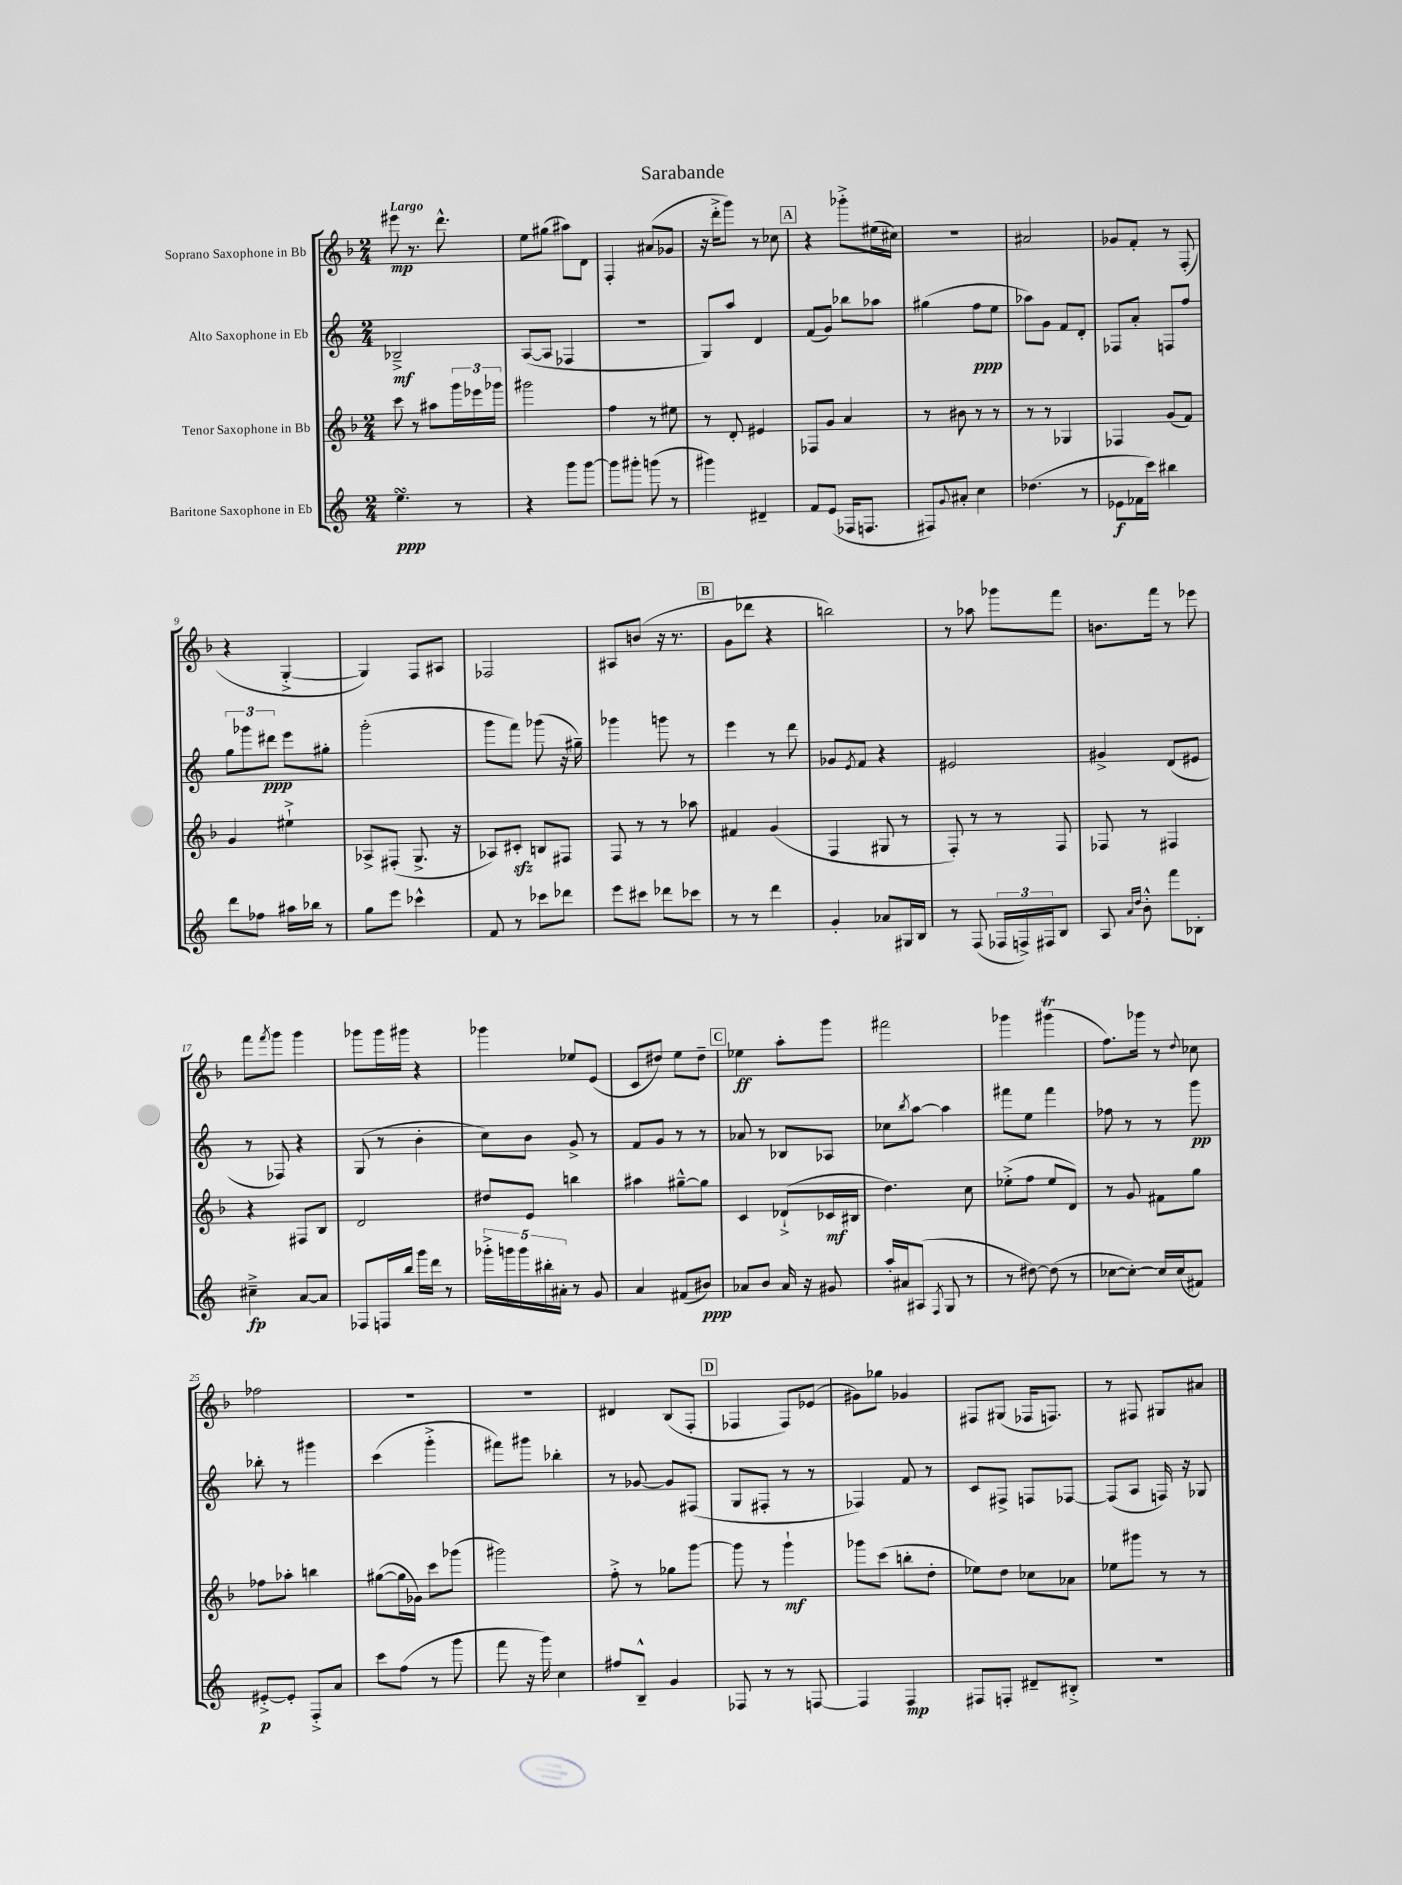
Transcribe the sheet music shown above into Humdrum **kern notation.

**kern	**dynam	**kern	**dynam	**kern	**dynam	**kern	**dynam
*part4	*part4	*part3	*part3	*part2	*part2	*part1	*part1
*staff4	*staff4	*staff3	*staff3	*staff2	*staff2	*staff1	*staff1
*I"Baritone Saxophone in Eb	*	*I"Tenor Saxophone in Bb	*	*I"Alto Saxophone in Eb	*	*I"Soprano Saxophone in Bb	*
*clefG2	*	*clefG2	*	*clefG2	*	*clefG2	*
*k[]	*	*k[b-]	*	*k[]	*	*k[b-]	*
*M2/4	*	*M2/4	*	*M2/4	*	*M2/4	*
=1	=1	=1	=1	=1	=1	=1	=1
!	!	!	!	!	!	!LO:TX:a:B:t=Largo	!
4.eesSsS\	ppp	8ccc\	.	2B-X~^/	mf	8eee#X\	mp
.	.	8r	.	.	.	8.r	.
.	.	8aa#X\L	.	.	.	.	.
.	.	.	.	.	.	8.ddd^^\	.
8r	.	24ggg\L	.	.	.	.	.
.	.	24eee-X\	.	.	.	.	.
.	.	24ggg-X\JJ	.	.	.	.	.
=2	=2	=2	=2	=2	=2	=2	=2
4r	.	2ggg#X\	.	([8A/L	.	8ee\L	.
.	.	.	.	8A/J]	.	(8gg#X\J	.
8ggg\L	.	.	.	4F-X/	.	8aa#X\L)	.
[8ggg\J	.	.	.	.	.	8d\J	.
=3	=3	=3	=3	=3	=3	=3	=3
8ggg\L]	.	4ff\	.	2r	.	4F'/	.
8ggg#X'\J	.	.	.	.	.	.	.
(8gggn\	.	8r	.	.	.	(8a#X/L	.
8r	.	8ee#X\	.	.	.	8g-X/J	.
=4	=4	=4	=4	=4	=4	=4	=4
4ggg#X\)	.	8r	.	8G/L)	.	16r	.
.	.	.	.	.	.	16ddd'^\KL	.
.	.	8d'/	.	8aa/J	.	8ggg\J)	.
4d#X~/	.	4e#X/	.	4d/	.	8r	.
.	.	.	.	.	.	8cc-X\	.
!!LO:REH:place=s1:t=A
=5	=5	=5	=5	=5	=5	=5	=5
8f/L	.	8F-X/L	.	(8f/L	.	4r	.
(8e/J	.	8g/J	.	8g/J)	.	.	.
16F-X/KL	.	4a/	.	8bb-X\L	.	8ggg-X'^\L	.
8.Fn/J	.	.	.	.	.	.	.
.	.	.	.	8aa-X\J	.	(16ee#X\L	.
.	.	.	.	.	.	16cc#X\JJ)	.
=6	=6	=6	=6	=6	=6	=6	=6
8F#X/L)	.	8r	.	(4gg#X\	.	2r	.
8qqg/	.	.	.	.	.	.	.
8a#X'/J	.	8b#X\	.	.	.	.	.
4cc\	.	8r	.	8ff\L	ppp	.	.
.	.	8r	.	8ee\J	.	.	.
=7	=7	=7	=7	=7	=7	=7	=7
(4.dd-X\	.	8r	.	8aa-X\L)	.	2a#X/	.
.	.	8r	.	8g\J	.	.	.
.	.	4G-X/	.	8f/L	.	.	.
8r	.	.	.	8d'/J	.	.	.
=8	=8	=8	=8	=8	=8	=8	=8
8e-X\L	f	4F-X/	.	8F-X/L	.	8g-X/L	.
16f-X\L	.	.	.	8a'/J	.	8f'/J	.
16ccc\JJ)	.	.	.	.	.	.	.
4bb#X\	.	(8g/L	.	8Fn/L	.	8r	.
.	.	8f/J)	.	8ff/J	.	(8F'/	.
!!LO:LB:g=z
=9	=9	=9	=9	=9	=9	=9	=9
8ddd\L	.	4g/	.	12gg\L	.	4r	.
.	.	.	.	12ggg-X\	.	.	.
8ff-X\J	.	.	.	.	.	.	.
.	.	.	.	12ddd#X\J	ppp	.	.
16aa#X\LL	.	4ee#X`^\	.	8eee\L	.	[4G'^/	.
16bb-X\JJ	.	.	.	.	.	.	.
8r	.	.	.	8gg#X'\J	.	.	.
=10	=10	=10	=10	=10	=10	=10	=10
8gg\L	.	8A-X^/L	.	(2ggg'\	.	4G/])	.
8eee\J	.	(8F#X'/J	.	.	.	.	.
4ccc-X^^\	.	8.G^/	.	.	.	8F/L	.
.	.	.	.	.	.	8A#X/J	.
.	.	16r	.	.	.	.	.
=11	=11	=11	=11	=11	=11	=11	=11
8f/	.	8A-X/L)	.	8ggg\L	.	2F-X/	.
8r	.	8c#Xzz'/J	.	8fff\J)	.	.	.
8ccc-X\L	.	8Bn/L	.	(8ggg-X\	.	.	.
8ddd-X\J	.	8F#X/J	.	16r	.	.	.
.	.	.	.	16gg#X~\)	.	.	.
=12	=12	=12	=12	=12	=12	=12	=12
8eee\L	.	8F/	.	4ggg-X\	.	8A#X/L	.
8ccc#X\J	.	8r	.	.	.	(8bn/J	.
8ddd-X\L	.	8r	.	8gggn\	.	16r	.
.	.	.	.	.	.	8.r	.
8ccc-X\J	.	8aa-X\	.	8r	.	.	.
!!LO:REH:place=s1:t=B
=13	=13	=13	=13	=13	=13	=13	=13
8r	.	4f#X/	.	4eee\	.	8g\L	.
8r	.	.	.	.	.	8ddd-X\J	.
4ddd\	.	(4g/	.	8r	.	4r	.
.	.	.	.	8ddd\	.	.	.
=14	=14	=14	=14	=14	=14	=14	=14
4g'/	.	4F/	.	8g-X/L	.	2bbn\)	.
.	.	.	.	8qe/	.	.	.
.	.	.	.	8f/J	.	.	.
8a-X/L	.	8G#X/	.	4r	.	.	.
16G#X/L	.	8r	.	.	.	.	.
16B/JJ	.	.	.	.	.	.	.
=15	=15	=15	=15	=15	=15	=15	=15
8r	.	8F'/)	.	2e#X/	.	8r	.
(8F/	.	8r	.	.	.	8aa-X\	.
24F-X/LL	.	8r	.	.	.	8ggg-X\L	.
24Fn^/)	.	.	.	.	.	.	.
24F#X/J	.	.	.	.	.	.	.
8B/J	.	8F/	.	.	.	8fff\J	.
=16	=16	=16	=16	=16	=16	=16	=16
8A/	.	8F-X/	.	4g#X^/	.	8.bn\L	.
16qqa/LL	.	.	.	.	.	.	.
16qqdd/JJ	.	.	.	.	.	.	.
8b'^^\	.	8r	.	.	.	.	.
.	.	.	.	.	.	16fff\Jk	.
8fff\L	.	4F#X/	.	(8d/L	.	8r	.
8B-X'\J	.	.	.	8e#X/J	.	8eee-X\	.
!!LO:LB:g=z
=17	=17	=17	=17	=17	=17	=17	=17
4cc#X~^\	fp	4r	.	8r	.	8fff\L	.
.	.	.	.	.	.	8qfff/	.
.	.	.	.	8F-X/)	.	8ggg\J	.
[8a/L	.	8F#X/L	.	4r	.	4ggg\	.
8a/J]	.	8B-/J	.	.	.	.	.
=18	=18	=18	=18	=18	=18	=18	=18
8F-X/L	.	2d/	.	(8G/	.	8ggg-X\L	.
16Fn/L	.	.	.	8r	.	16ggg-\L	.
16bb/JJ	.	.	.	.	.	16ggg#X\JJ	.
16ggg\LL	.	.	.	4b'\	.	4r	.
16ddd\JJ	.	.	.	.	.	.	.
8r	.	.	.	.	.	.	.
=19	=19	=19	=19	=19	=19	=19	=19
20ggg-X'^\LL	.	8dd#X/L	.	8cc\L)	.	4ggg-X\	.
20gggn\	.	.	.	.	.	.	.
20ggg\	.	.	.	.	.	.	.
.	.	8e/J	.	8b\J	.	.	.
20bb#X'\	.	.	.	.	.	.	.
20a#X'\JJ	.	.	.	.	.	.	.
8r	.	4bbn\	.	8g^/	.	8ee-X/L	.
8g/	.	.	.	8r	.	(8e/J	.
=20	=20	=20	=20	=20	=20	=20	=20
4a/	.	4aa#X\	.	8f/L	.	8c/L	.
.	.	.	.	8g/J	.	8dd#X/J)	.
(8f#X/L	.	[8gg#X~^^\L	.	8r	.	8ee\L	.
8b#X/J)	ppp	8gg#\J]	.	8r	.	8dd#~\J	.
!!LO:REH:place=s1:t=C
=21	=21	=21	=21	=21	=21	=21	=21
8a-X/L	.	4c/	.	8a-X/	.	4ee-X\	ff
8b/J	.	.	.	8r	.	.	.
16a-/	.	(8d-X`^/L	.	8B-X/L	.	8aa'\L	.
16r	.	.	.	.	.	.	.
8g#X/	.	16c-X/L	mf	8A-X/J	.	8ggg\J	.
.	.	16B#X/JJ	.	.	.	.	.
=22	=22	=22	=22	=22	=22	=22	=22
16aa'/LL	.	4.dd\)	.	8cc-X\L	.	2fff#X\	.
16a#X/J	.	.	.	.	.	.	.
.	.	.	.	8qbb/	.	.	.
(8A#X/J	.	.	.	[8aa\J	.	.	.
8qF/	.	.	.	.	.	.	.
8G/	.	.	.	4aa\]	.	.	.
8r	.	8cc\	.	.	.	.	.
=23	=23	=23	=23	=23	=23	=23	=23
8r	.	(8ee-X'^\L	.	8fff#X\L	.	4ggg-X\	.
[8dd#X\)	.	8ff\J	.	8ee\J	.	.	.
(8dd#\]	.	8ee-/L	.	4fff#\	.	(4ggg#Xt\	.
8r	.	8d/J)	.	.	.	.	.
=24	=24	=24	=24	=24	=24	=24	=24
[8cc-X\L	.	8r	.	8ff-X\	.	8.ff\L)	.
8cc-'\J_)	.	8g/	.	8r	.	.	.
.	.	.	.	.	.	16ggg-X\Jk	.
16cc-/LL]	.	8f#X\L	.	8r	.	8r	.
(16cc-/J	.	.	.	.	.	.	.
.	.	.	.	.	.	8qqdd/	.
8f#X/J)	.	8gg\J	.	8ggg\	pp	8cc-X\	.
!!LO:LB:g=z
=25	=25	=25	=25	=25	=25	=25	=25
[8e#X'^/L	p	8ff-X\L	.	8bb-X'\	.	2ff-X\	.
8e#'/J]	.	8aa-X'\J	.	8r	.	.	.
8F'^/L	.	4bbn\	.	4ggg#X\	.	.	.
8a/J	.	.	.	.	.	.	.
=26	=26	=26	=26	=26	=26	=26	=26
8ccc\L	.	([8gg#X\L	.	(4ccc\	.	2r	.
(8ff\J	.	16gg#\L]	.	.	.	.	.
.	.	16g-X\JJ)	.	.	.	.	.
8r	.	8ccc\L	.	4ggg'^\	.	.	.
8ggg\	.	(8ggg-X\J	.	.	.	.	.
=27	=27	=27	=27	=27	=27	=27	=27
8fff\	.	2ggg#X\)	.	8fff#X\L)	.	2r	.
16r	.	.	.	8ggg#X\J	.	.	.
16ggg\)	.	.	.	.	.	.	.
4cc\	.	.	.	4bb-X'\	.	.	.
=28	=28	=28	=28	=28	=28	=28	=28
8ff#X/L	.	8ff'^\	.	8r	.	4d#X/	.
8B~^^/J	.	8r	.	[8g-X/	.	.	.
4g/	.	8gg-X\L	.	8g-/L]	.	(8B-/L	.
.	.	[8ggg\J	.	(8F#X/J	.	8F'/J	.
!!LO:REH:place=s1:t=D
=29	=29	=29	=29	=29	=29	=29	=29
8F-X/	.	8ggg\]	.	8G/L	.	4F-X/	.
8r	.	8r	.	8F#X'/J	.	.	.
8r	.	4ggg`\	mf	8r	.	8F-/L)	.
[8Fn/	.	.	.	8r	.	(8e-X/J	.
=30	=30	=30	=30	=30	=30	=30	=30
4F/]	.	8ggg-X\L	.	4F-X/)	.	8g#X\L)	.
.	.	(8ccc\J	.	.	.	8gg-X\J	.
4F/	mp	8bbn'\L	.	8f/	.	4g-X/	.
.	.	8dd'\J	.	8r	.	.	.
=31	=31	=31	=31	=31	=31	=31	=31
8F#X/L	.	8ee-X\L)	.	8c/L	.	8F#X/L	.
8Fn'/J	.	8dd\J	.	8F#X^/J	.	(8G#X/J	.
8d#X~/L	.	8cc-X\L	.	8Fn/L	.	16F-X/KL	.
.	.	.	.	.	.	8.Fn/J)	.
8B#X'^/J	.	8a-X\J	.	[8F-X/J	.	.	.
=32	=32	=32	=32	=32	=32	=32	=32
2r	.	8ee-X\L	.	(8F-/L]	.	8r	.
.	.	8ggg#X\J	.	8A/J	.	8F#X/	.
.	.	8r	.	16Fn/)	.	8G#X/L	.
.	.	.	.	16r	.	.	.
.	.	8r	.	8G-X/	.	8a#X/J	.
==	==	==	==	==	==	==	==
*-	*-	*-	*-	*-	*-	*-	*-
